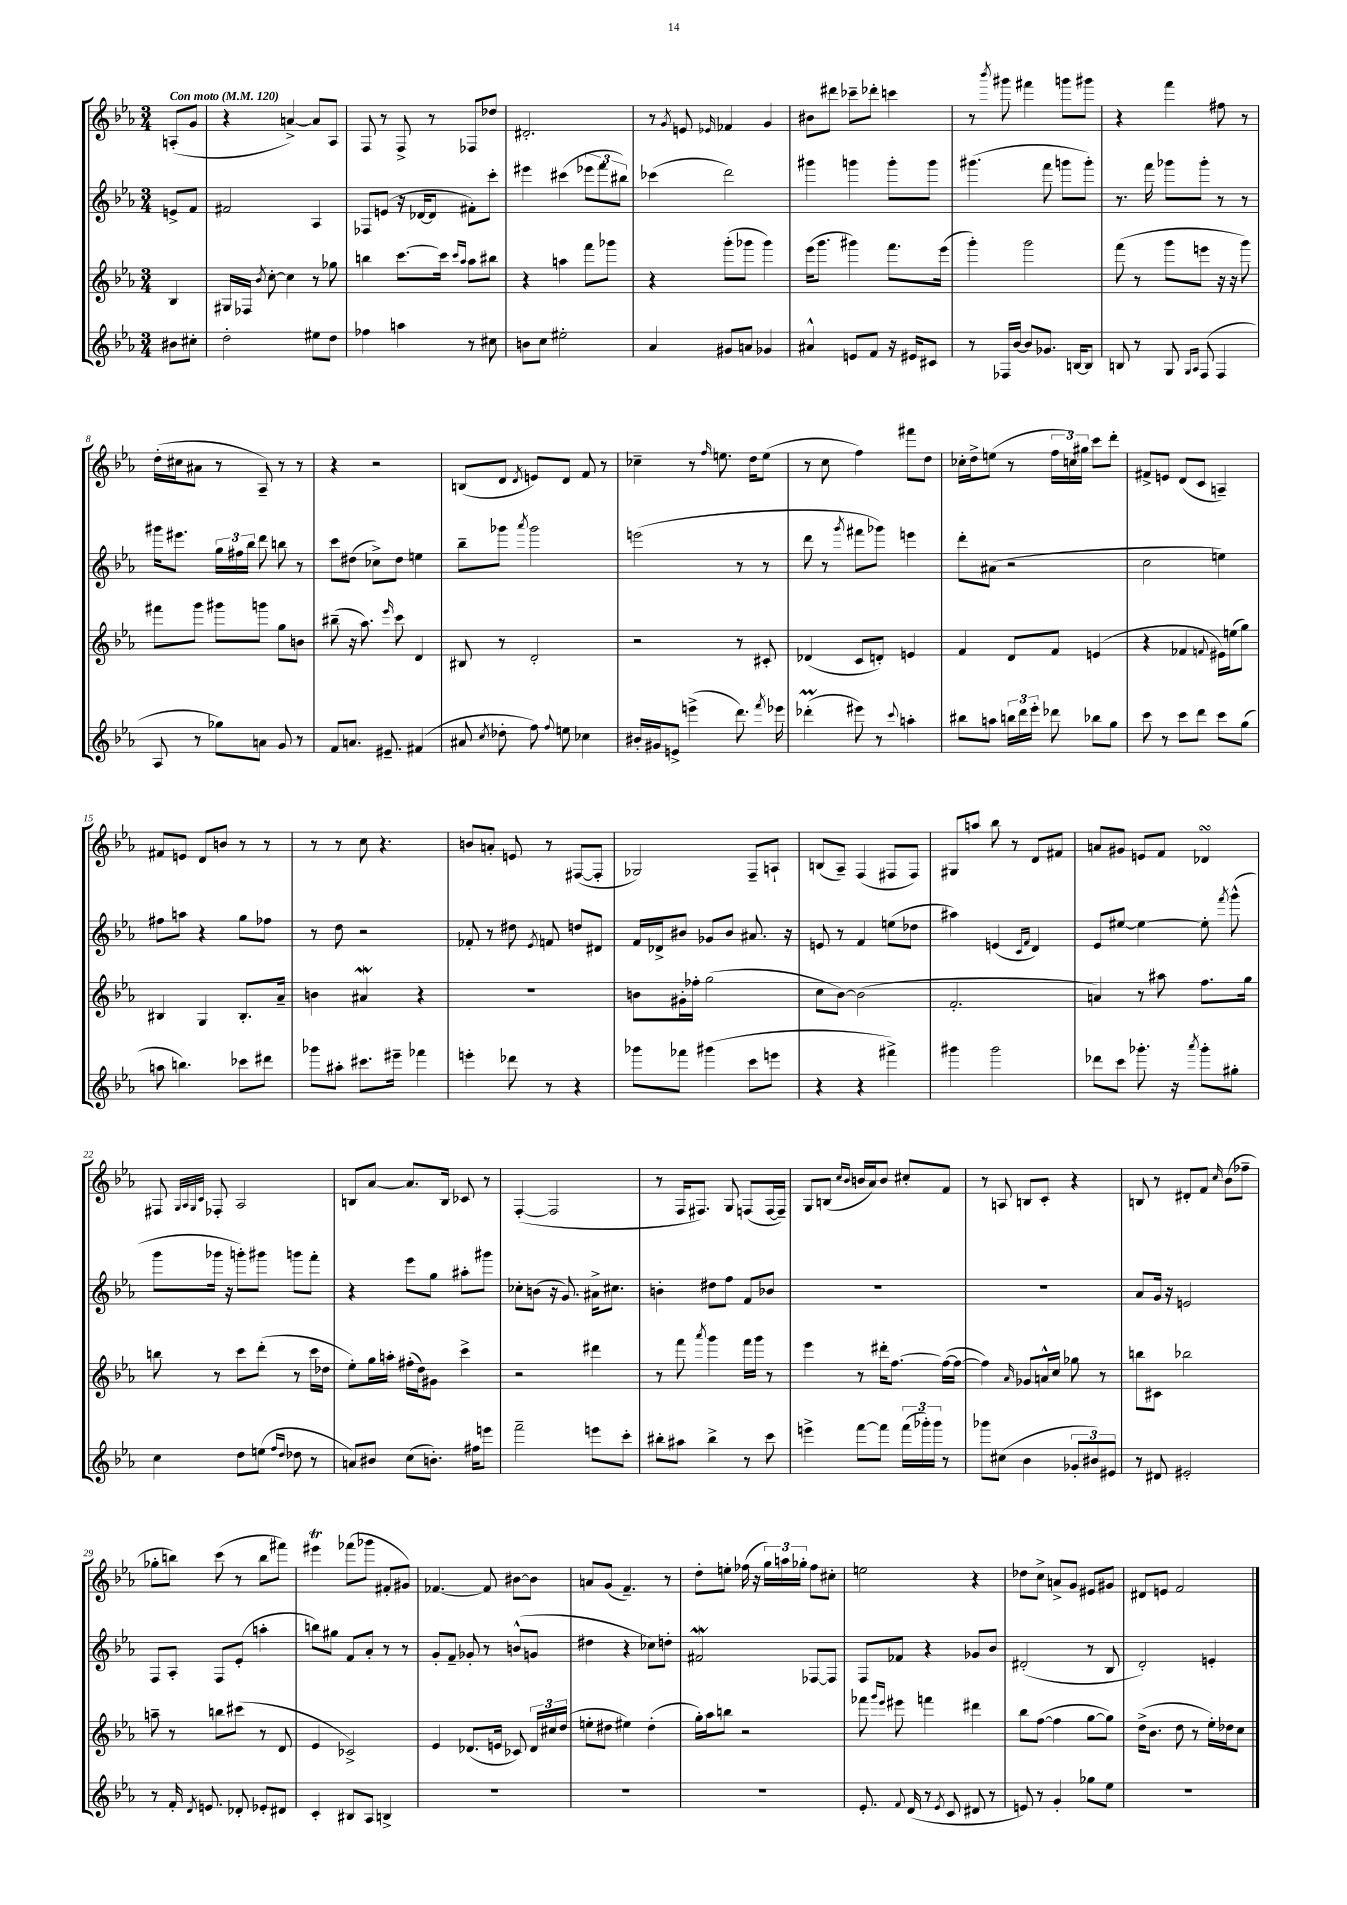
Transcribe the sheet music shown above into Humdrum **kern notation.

**kern	**kern	**kern	**kern
*staff4	*staff3	*staff2	*staff1
*clefG2	*clefG2	*clefG2	*clefG2
*k[b-e-a-]	*k[b-e-a-]	*k[b-e-a-]	*k[b-e-a-]
*M3/4	*M3/4	*M3/4	*M3/4
*MM120	*MM120	*MM120	*MM120
8b#	4B-	8e^	(8A'
8cc#'	.	8f	8g
=	=	=	=
2dd'	16G#	2f#	4r
.	16F-	.	.
.	8qb-	.	.
.	[8cc'	.	.
.	4cc]	.	[4a^)
8ee#	8r	4A-	8a]
8dd	8gg-	.	8A-
=	=	=	=
4ff-	4bb	8F-	8F
.	.	(8e	8r
4aa	[8.ccc	16r	8F^
.	.	[16d-	.
.	.	8d-]	8r
.	16ccc]	.	.
.	16qqccc	.	.
.	16qqaa-	.	.
8r	8aa-	8f#')	8F-
8cc#	8bb#	8ccc'	8dd-
=	=	=	=
8b	4r	4eee#	2.d#'
8cc	.	.	.
2ee#'	4aa	(4ccc#	.
.	8fff	12eee-	.
.	.	12fff	.
.	8ggg-	.	.
.	.	12bb#)	.
=	=	=	=
4a-	4r	(4ccc-	8r
.	.	.	8qg
.	.	.	8e
.	.	.	16qqe-
8g#	(8ggg'	2ddd)	4f-
8a	8ggg-	.	.
4g-	4ggg-)	.	4g
=	=	=	=
4a#^^	(16eee-	4ggg#	8b#
.	8.ggg	.	.
.	.	.	8ddd#
8e	4ggg#)	4ggg	8ccc-~
8f	.	.	8ddd-'
16r	8.fff	8ggg'	4ccc
16e#	.	.	.
8c#	.	8ggg	.
.	(16eee-	.	.
=	=	=	=
8r	4ggg')	(4.ggg#	8r
.	.	.	8qbbb-
16F-	.	.	8ggg#
[16b-	.	.	.
8b-]	2ggg	.	4fff#
8.g-	.	8fff	.
.	.	8ggg	8ggg
[16B	.	.	.
8B]	.	8ggg')	8ggg#
=	=	=	=
8B	(8fff	8.r	4r
8r	8r	.	.
.	.	16fff	.
8G	8ggg	8ggg-	4fff
16qqG	.	.	.
16qqA-	.	.	.
(8F	8eee	8ggg-'	.
4F	16r	8r	8ff#
.	16r	.	.
.	8ggg)	8r	8r
=	=	=	=
8A-	8fff#	16ggg#	(16dd'
.	.	8.eee#	16cc#
8r	8ggg	.	8a#
8gg-)	8ggg#	24gg	8r
.	.	24ff#	.
.	.	24bb-	.
8a	8ggg	8ddd	8A-~)
8g	8gg	8bb	8r
8r	8b	8r	8r
=	=	=	=
8f	(8bb#~	8ccc	4r
8.a	16r	(8dd#	.
.	8.aa-)	.	.
.	.	8cc-^)	2r
8.e#~	.	.	.
.	16qqeee-	.	.
.	8ccc	8dd#	.
(4f#	4d	4ee	.
=	=	=	=
8a#	8B#	8bb-~	(8B
8qcc	.	.	.
8dd-'	8r	8ggg-	8d
.	.	8qaaa-	8qd
8ff)	2d'	2ggg-	8e)
8qqff	.	.	.
8ee	.	.	8d
4cc-	.	.	8f
.	.	.	8r
=	=	=	=
16b#'	2r	(2eee	4cc-~
16g#	.	.	.
8e^	.	.	.
(4eee^	.	.	8r
.	.	.	16qqff
.	.	.	8.ee
8.ddd)	8r	8r	.
.	.	.	16dd
.	8c#'	8r	(8ee
8qfff	.	.	.
16eee-	.	.	.
=	=	=	=
(4ddd-'	(4d-	8ddd	8r
.	.	8r	8cc
.	.	8qggg	.
8eee#)	8c	8fff#	4ff)
8r	8d')	8ggg-)	.
8qqccc	.	.	.
4aa'	4e	4eee	8fff#
.	.	.	8dd
=	=	=	=
8bb#	4f	8ddd'	16cc-'
.	.	.	16dd^
8aa	.	(8a#	(8ee
24bb	8d	2r	8r
24ddd	.	.	.
24eee-'	.	.	.
8ddd-	8f	.	24ff
.	.	.	24cc)
.	.	.	24gg#
8bb-	(4e	.	8ccc
8gg	.	.	8ddd'
=	=	=	=
8ccc	4r	2cc	8f#^
8r	.	.	8e
8ccc	4f-	.	(8d
8ddd	.	.	8c
.	8qqf	.	.
8ccc	16e#)	4ee)	4A~)
.	(16ee	.	.
(8gg	8gg)	.	.
=	=	=	=
8aa	4B#	8ff#	8f#
4.bb)	.	8aa	8e
.	4G	4r	8d
.	.	.	8b
8ccc-	8.B#'	8gg	8r
8ddd#	.	8ff-	8r
.	16a-~	.	.
=	=	=	=
8ggg-	4b	8r	8r
8aa#'	.	8dd	8r
8.ccc#	4a#	2r	8cc
.	.	.	4.r
16eee#~	.	.	.
4fff-	4r	.	.
=	=	=	=
4eee'	2.r	8f-'	8b
.	.	8r	8a'
8ddd-	.	8dd#	8e
.	.	8qe-	.
8r	.	8f	8r
4r	.	8dd	([8F#
.	.	8d#	8F#']
=	=	=	=
8ggg-	8b	16f	2G-)
.	.	16d-^	.
8fff-	16g#'	8b#	.
.	16ff-'	.	.
(4ggg#	(2gg	8g-	.
.	.	8b#	.
8ccc	.	8.a#	8F~
8eee	.	.	8A`
.	.	16r	.
=	=	=	=
4r	8cc	8e	(8B
.	[8b-)	8r	8A-~)
4r	(2b-]	4f	(4F
4fff#^)	.	(8ee	8F#
.	.	8dd-	8F#)
=	=	=	=
4ggg#	2.f'	4aa#)	8G#
.	.	.	8aa
2ggg#	.	(4e	8bb-
.	.	.	8r
.	.	16qqc	.
.	.	16qqf	.
.	.	4d)	8d
.	.	.	8f#
=	=	=	=
8ddd-	4a)	8e-	8a
8ccc	.	[8ee#	8g#
8.ggg-'	8r	4ee#_	8e
.	8aa#	.	8f
16r	.	.	.
8qaaa-	.	.	.
8ggg-'	8.ff	8ee#']	4d-
.	.	8qfff	.
8gg#'	.	(8ggg^^	.
.	16gg	.	.
=	=	=	=
4cc	8bb	8ggg	8F#
.	.	.	32qqG
.	.	.	32qqA-
.	.	.	32qqG
.	.	.	32qqc
.	8r	16ggg-	8F-'
.	.	16r	.
8dd	8ccc	8ggg')	2A-
(8ee	(8ddd'	8ggg#	.
16qqff	.	.	.
16qqdd	.	.	.
8dd-	8r	8ggg	.
8r	16ccc	8fff'	.
.	16dd-	.	.
=	=	=	=
8a)	8ee-')	4r	8B
8b#	16gg	.	[8a-
.	16aa'	.	.
(8cc	(16ff#'	8eee-	8.a-]
.	16dd)	.	.
8.b')	8g#	8gg	.
.	.	.	16B
.	4ccc^	8aa#'	8c-
16ff#	.	.	.
8eee	.	8ggg#	8r
=	=	=	=
2fff~	2r	8cc-'	([4F'
.	.	(8b	.
.	.	16r	2F]
.	.	8.g)	.
8eee	4ddd#	16a#^	.
.	.	8.cc#	.
8ccc'	.	.	.
=	=	=	=
8bb#'	8r	4b'	8r
8aa#	8fff	.	16F
.	.	.	8.F#)
.	8qaaa-	.	.
4bb#^	4ggg	8dd#	.
.	.	8ff	8G
8r	16fff	8f	(8F
.	16ggg	.	.
8ccc	8r	8b-	[16F
.	.	.	16F~])
=	=	=	=
4eee^	4eee-	2.r	8G
.	.	.	(8B
.	.	.	16qqcc
.	.	.	16qqb-
[8fff	8r	.	16b
.	.	.	16a-)
8fff]	16ddd#'	.	8b
.	[8.ff	.	.
(24fff	.	.	8cc#'
24ggg-')	.	.	.
24ggg-	.	.	.
8r	(16ff_	.	8f
.	16ff_	.	.
=	=	=	=
8ggg-	4ff])	2.r	8r
(8cc#	.	.	8A
.	16qqa-	.	.
4b-	8g-	.	8B
.	16a^^	.	8c'
.	16cc	.	.
12g-'	8gg-	.	4r
12b#)	.	.	.
.	8r	.	.
12e#	.	.	.
=	=	=	=
8r	8bb	8a-	8B
8d#	8c#	16g	8r
.	.	16r	.
2e#'	2bb-	2e	8d#'
.	.	.	8f
.	.	.	16qqcc
.	.	.	(8b-
.	.	.	8ff-~
=	=	=	=
8r	8aa~	8F	8gg-'
16f'	8r	8A-'	8bb)
8qd	.	.	.
8.e	.	.	.
.	8bb	8F	(8ccc
8d-'	(8ccc#	(8e-'	8r
8e-'	8r	4aa'	8bb
8d#	8d	.	8fff#)
=	=	=	=
4c'	4e-	8bb)	4eee#
.	.	8gg#	.
8B#	2c-^)	8f	(8fff-
8A-	.	8a-'	8ggg-
4B^	.	8r	8f#'
.	.	8r	8g#)
=	=	=	=
2.r	4e-	8g'	[4.f-
.	.	8f~	.
.	(8.d-	8g-'	.
.	.	8r	8f-]
.	16e	.	.
.	8c-)	(8b^^	[8b#
.	24d-	8g	8b#]
.	24cc#	.	.
.	(24dd	.	.
=	=	=	=
2.r	8ee'	4dd#	8a
.	8dd#	.	(8g
.	4ee#)	4r	4.f~)
.	(4dd#'	8cc-)	.
.	.	8dd'	8r
=	=	=	=
2.r	16gg')	2f#	8dd'
.	16aa-	.	.
.	8bb	.	8ee'
.	2r	.	(16ff-
.	.	.	16r
.	.	.	24gg)
.	.	.	24aa
.	.	.	24gg-'
.	.	[8F-	8ff-
.	.	8F-]	8cc#'
=	=	=	=
8.e-'	8fff-	8F	2ee
.	16qqggg	.	.
.	16qqeee-	.	.
.	8eee#	8f-	.
8qqf	.	.	.
(16d	.	.	.
8r	4fff	4r	.
8qe-	.	.	.
8c	.	.	.
8d#	4ddd#	8g-	4r
8r	.	8b-	.
=	=	=	=
8e)	8bb-	(2d#'	8dd-
8r	([8ff	.	8cc^
4g'	4ff]	.	8a^
.	.	.	8g
8gg-	[8gg	8r	8e#
8ee-	8gg])	8B-	8g#
=	=	=	=
2.r	(16dd^	2d')	8d#
.	8.b-	.	.
.	.	.	8e
.	8dd	.	2f
.	8r	.	.
.	16ee-')	4e'	.
.	16dd-	.	.
.	8cc	.	.
==	==	==	==
*-	*-	*-	*-
